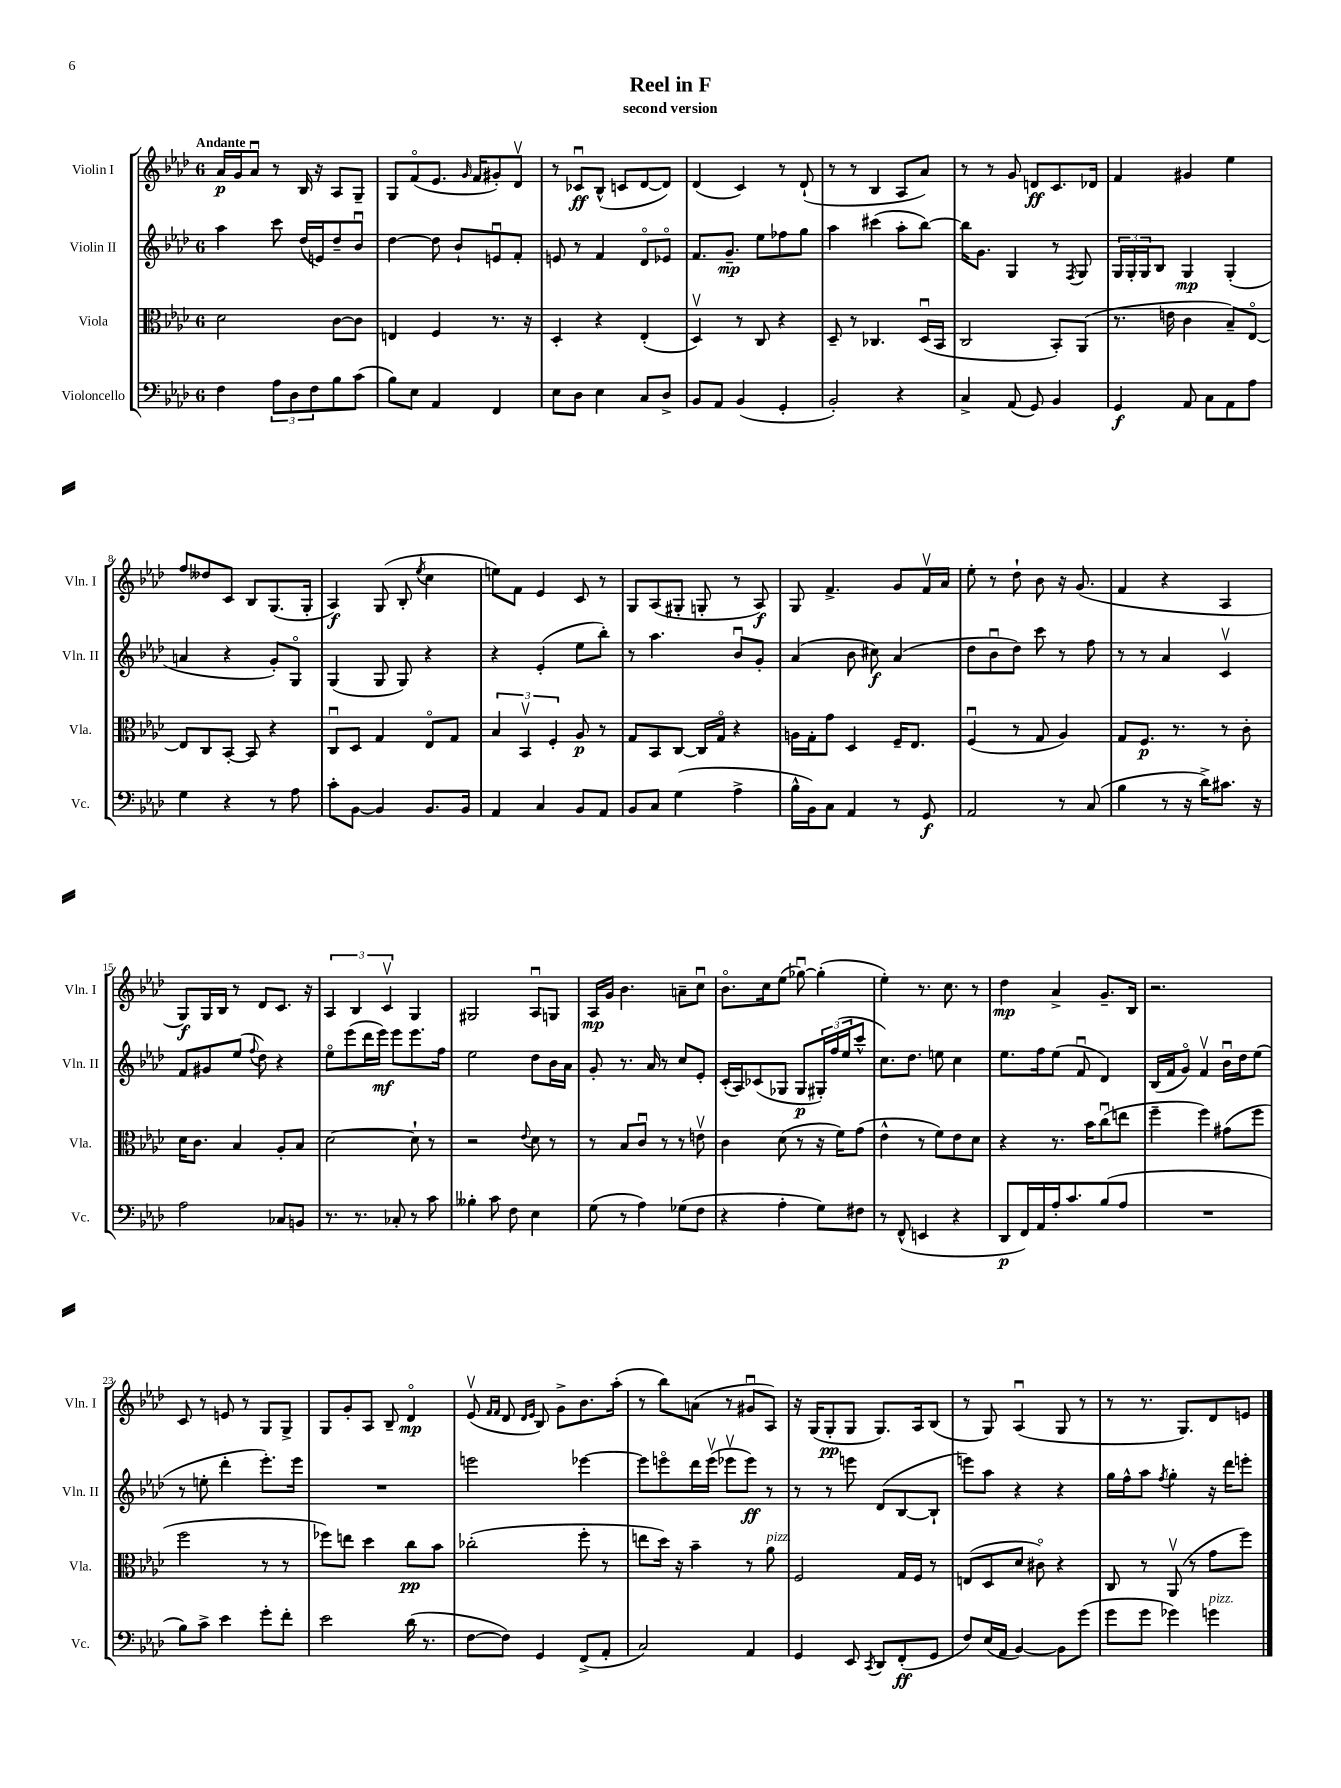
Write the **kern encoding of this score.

**kern	**kern	**kern	**kern
*staff4	*staff3	*staff2	*staff1
*clefF4	*clefC3	*clefG2	*clefG2
*k[b-e-a-d-]	*k[b-e-a-d-]	*k[b-e-a-d-]	*k[b-e-a-d-]
*M6/8	*M6/8	*M6/8	*M6/8
4F	2d-	4aa-	16a-
.	.	.	16g
.	.	.	8a-u
12A-	.	8ccc	8r
12D-	.	.	.
.	.	(16dd-	16B-
12F	.	.	.
.	.	16e)	16r
8B-	[8c	8dd-~	8A-
(8c	8c]	8b-u	8G~
=	=	=	=
8B-)	4E	[4dd-	8G
8E-	.	.	(8fo
4AA-	4F	8dd-]	8.e-
.	.	8b-`	.
.	.	.	16qqg
.	.	.	16f
4FF	8.r	8eu	8g#')
.	.	8f'	8d-v
.	16r	.	.
=	=	=	=
8E-	4D-'	8e	8r
8D-	.	8r	8c-u
4E-	4r	4f	(8B-^^
.	.	.	8c
8C	(4E-'	8d-o	[8d-
8D-^	.	8e-o	8d-])
=	=	=	=
8BB-	4D-v)	8.f	(4d-
8AA-	.	.	.
.	.	8.g~	.
(4BB-	8r	.	4c)
.	8C	8ee-	.
4GG'	4r	8ff-	8r
.	.	8gg	(8d-`
=	=	=	=
2BB-')	8D-~	4aa-	8r
.	8r	.	8r
.	4.C-	(4ccc#	4B-
4r	.	8aa-'	8A-
.	(16D-u	[8bb-)	8a-)
.	16BB-	.	.
=	=	=	=
4C^	2C	16bb-]	8r
.	.	8.g	.
.	.	.	8r
(8AA-	.	4G	8g
8GG)	.	.	8d
4BB-	8BB-')	8r	8.c
.	.	8qF	.
.	(8AA-	8G	.
.	.	.	16d-
=	=	=	=
4GG	8.r	24G	4f
.	.	24G'	.
.	.	24G	.
.	.	8B-	.
.	16e	.	.
8AA-	4c	4G	4g#
8C	.	.	.
8AA-	8B-~)	(4G'	4ee-
8A-	[8E-o	.	.
=	=	=	=
4G	8E-]	4a	8ff
.	8C	.	8dd--
4r	[8BB-'	4r	8c
.	8BB-]	.	8B-
8r	4r	8g')	(8.G
8A-	.	8Go	.
.	.	.	16G'
=	=	=	=
8c'	8Cu	(4G	4A-)
[8BB-	8D-	.	.
4BB-]	4G	8G	(8G
.	.	8G)	8B-'
.	.	.	8qee-
8.BB-	8E-o	4r	4cc
.	8G	.	.
16BB-	.	.	.
=	=	=	=
4AA-	6B-	4r	8ee)
.	.	.	8f
.	6BB-v	.	.
4C	.	(4e-'	4e-
.	6F'	.	.
8BB-	8A-	8ee-	8c
8AA-	8r	8bb-')	8r
=	=	=	=
8BB-	8G	8r	8G
8C	8BB-	4.aa-	(8A-
(4G	[8C	.	8G#'
.	16C]	.	8G'
.	16Go	.	.
4A-^	4r	8b-u	8r
.	.	8g'	8A-)
=	=	=	=
16B-^^	16A	(4a-	8G
16BB-)	16G'	.	.
8C	8g	.	4.f^
4AA-	4D-	8b-	.
.	.	8cc#)	.
8r	16F~	(4a-	8g
.	8.E-	.	.
8GG	.	.	16fv
.	.	.	16a-
=	=	=	=
2AA-	(4Fu	8dd-	8ee-'
.	.	8b-u	8r
.	8r	8dd-)	8dd-`
.	8G	8ccc	8b-
8r	4A-)	8r	16r
.	.	.	(8.g
(8C	.	8ff	.
=	=	=	=
4B-	8G	8r	4f
.	8.F	8r	.
8r	.	4a-	4r
.	8.r	.	.
16r	.	.	.
16d-^)	.	.	.
8.c#	8r	4cv	4A-
.	8c'	.	.
16r	.	.	.
=	=	=	=
2A-	16d-	8f	8G)
.	8.c	.	.
.	.	8g#	16G
.	.	.	16B-
.	4B-	(8ee-	8r
.	.	8qqff	.
.	.	8dd-)	8d-
8C-	8A-'	4r	8.c
8BB	8B-	.	.
.	.	.	16r
=	=	=	=
8.r	[2d-	8ee-o	6A-
.	.	(8eee-	.
.	.	.	6B-
8.r	.	.	.
.	.	16ddd-	.
.	.	16eee-)	.
.	.	.	6cv
8C-'	.	8eee-	.
8r	8d-`]	8.eee-	4G
8c	8r	.	.
.	.	16ff	.
=	=	=	=
4B--'	2r	2ee-	2G#
8c	.	.	.
8F	.	.	.
.	8qqe-	.	.
4E-	8d-	8dd-	8A-u
.	8r	16b-	8G
.	.	16a-	.
=	=	=	=
(8G	8r	8g'	16A-
.	.	.	16g
8r	8B-	8.r	4.b-
4A-)	8cu	.	.
.	.	16a-	.
.	8r	8r	.
(8G-	8r	8cc	8a~
8F	8ev	8e-'	8ccu
=	=	=	=
4r	4c	(16c'	8.b-o
.	.	16A-)	.
.	.	(8c-	.
.	.	.	16cc
4A-'	(8d-	8G-	(8ee-
.	8r	8G-	[8gg-u)
8G)	16r	24G#')	(4gg-']
.	.	(24ff	.
.	16f)	.	.
.	.	24ee-	.
8F#	(8g	8ccc^^	.
=	=	=	=
8r	4e-^^	8.cc)	4ee-')
(8FF^^	.	.	.
.	.	8.dd-	.
4EE	8r	.	8.r
.	8f)	8ee	.
.	.	.	8.cc
4r	8e-	4cc	.
.	8d-	.	8r
=	=	=	=
8DD-	4r	8.ee-	4dd-
16FF)	.	.	.
16AA-	.	16ff	.
16A-'	8.r	(8ee-	4a-^
8.c	.	.	.
.	.	8fu	.
.	16b-	.	.
(8B-	(8ccu	4d-)	8.g~
8A-	8ee	.	.
.	.	.	16B-
=	=	=	=
2.r	4ff~	(16B-	2.r
.	.	16f	.
.	.	8go)	.
.	4ff)	4fv	.
.	(8g#	16b-u	.
.	.	16dd-	.
.	8ff	(8ee-	.
=	=	=	=
8B-)	2ff	8r	8c
8c^	.	8ee'	8r
4e-	.	4ddd-'	8e
.	.	.	8r
8g'	8r	8.eee-')	8G
8f'	8r	.	8G^
.	.	16eee-	.
=	=	=	=
2e-	8ff-)	2.r	8G
.	8ee	.	8g'
.	4dd-	.	8A-
.	.	.	8B-~
(16d-	8cc	.	4d-o
8.r	.	.	.
.	8b-	.	.
=	=	=	=
[8F	(2cc-'	2eee	(8e-v
.	.	.	16qqf
.	.	.	16qqf
8F])	.	.	8d-
.	.	.	16qqd-
.	.	.	16qqe-
4GG	.	.	8B-)
.	.	.	8g^
(8FF^	8ff'	[4eee-	8.b-
8AA-'	8r	.	.
.	.	.	(16aa-'
=	=	=	=
2C)	8ee	8eee-]	8r
.	16dd-)	8eeeo	8bb-)
.	16r	.	.
.	4b-~	16ddd-	(8a
.	.	(16eeev	.
.	.	8eee-v	8r
4AA-	8r	8eee-)	8g#u
.	8a-	8r	8A-)
=	=	=	=
4GG	2F	8r	16r
.	.	.	(16G
.	.	8r	8G'
8EE-	.	8eee	8G
8qCC	.	.	.
8DD-	.	(8d-	8.G)
(8FF'	16G	[8B-	.
.	16F	.	16A-
8GG	8r	8B-`]	(8B-
=	=	=	=
8F)	(8E	8eee)	8r
(16E-	8D-	8aa-	8G)
16AA-	.	.	.
[4BB-)	8d-	4r	(4A-u
.	8c#o)	.	.
8BB-]	4r	4r	8G
(8g	.	.	8r
=	=	=	=
8g	8C	16gg	8r
.	.	16ff^^	.
8g	8r	8aa-	8.r
.	.	8qff	.
4g-)	(8AA-v	4gg'	.
.	.	.	8.G)
.	8r	.	.
4g	8g	16r	8d-
.	.	16ddd-	.
.	8ff)	8eee'	8e
==	==	==	==
*-	*-	*-	*-
